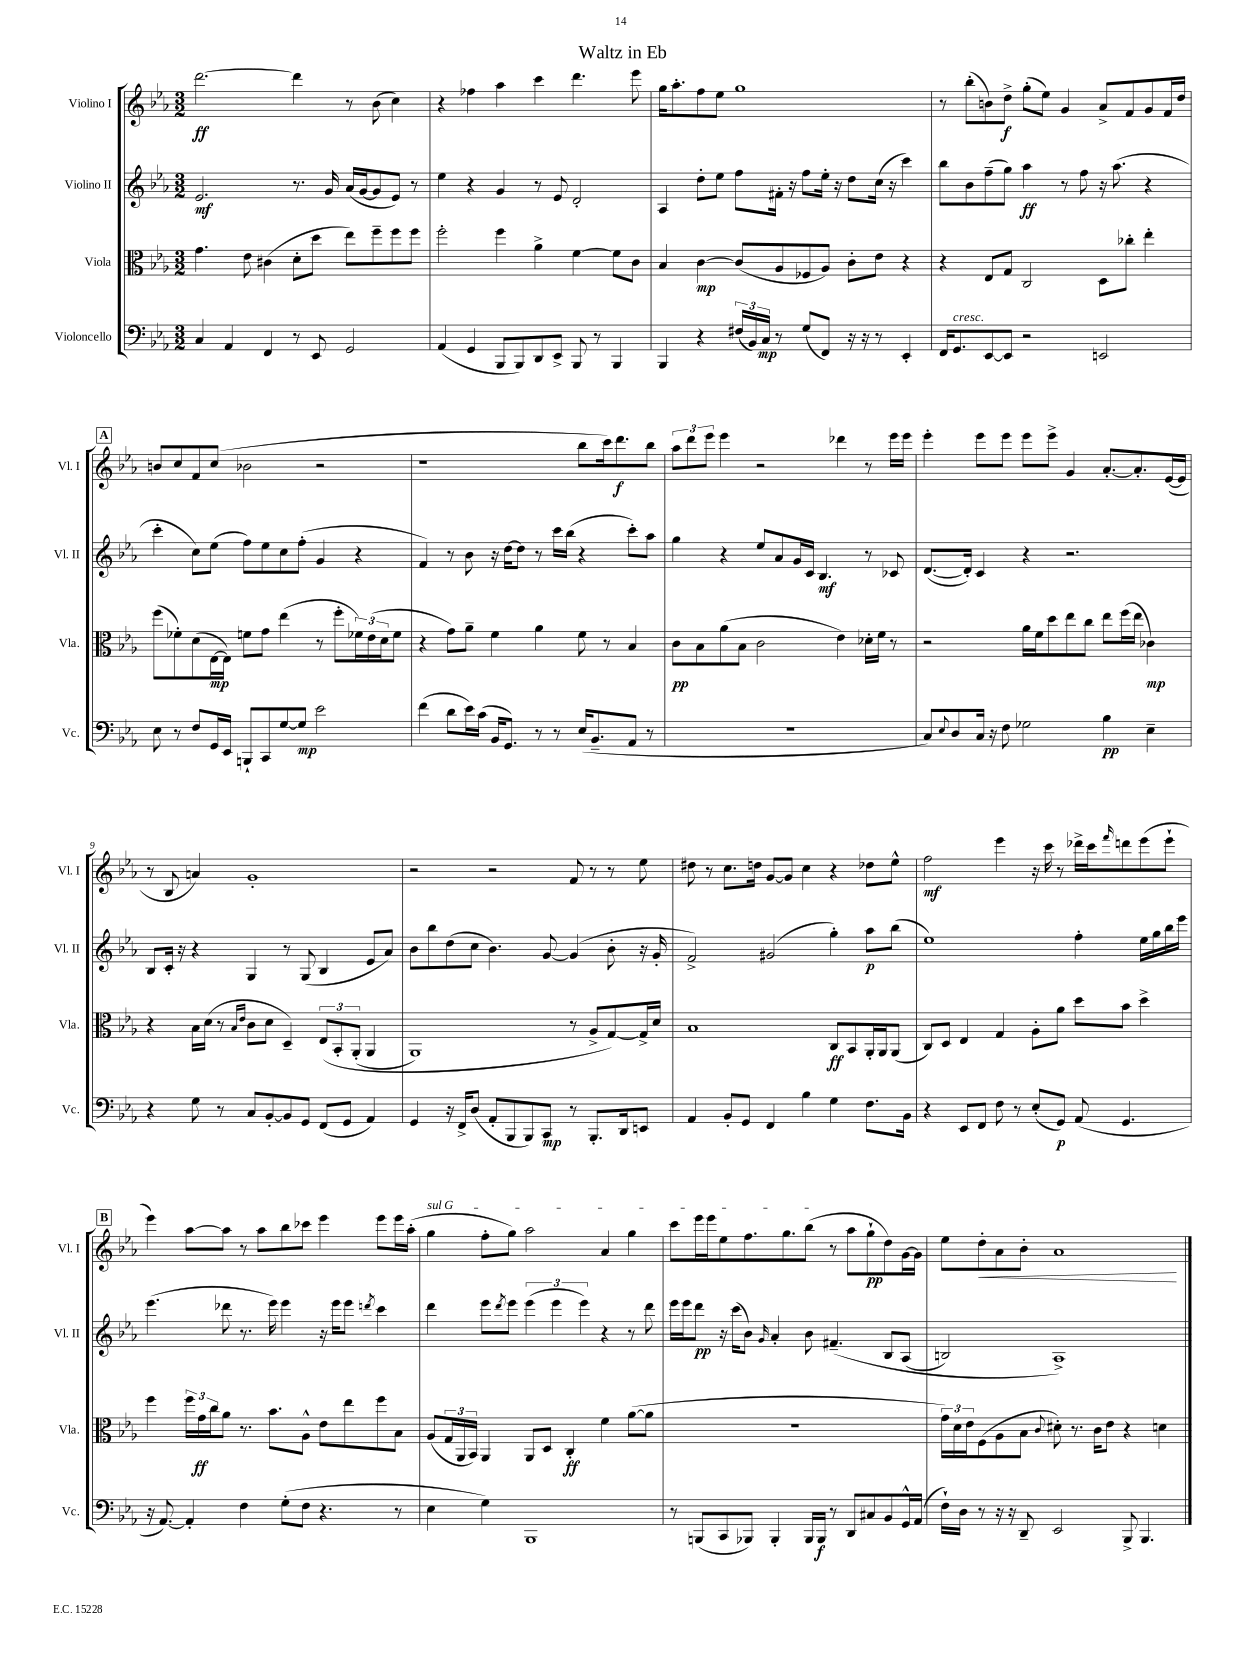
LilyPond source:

\header { title = "Waltz in Eb" }
<<
\new StaffGroup <<
\new Staff = "s0" \with { instrumentName = "Violino I" shortInstrumentName = "Vl. I" } {
    \clef treble \key ees \major \numericTimeSignature \time 3/2
    d'''2.~\ff d'''4 r8 bes'8( c''4) |
    r4 fes''4 aes''4 c'''4 d'''4. ees'''8 |
    g''16 aes''8.-. f''8 ees''8 g''1 |
    r8 bes''8-.( b'8) d''8->\f g''8-.( ees''8) g'4 aes'8-> f'8 g'8 f'16 d''16 |
    \mark \markup { \box "A" } b'8 c''8 f'8 c''8( bes'2 r2 |
    r1 bes''8 c'''16) d'''8.\f bes''8 |
    \tuplet 3/2 { aes''8 d'''8 ees'''8 } ees'''4 r2 des'''4 r8 ees'''16 ees'''16 |
    ees'''4-. ees'''8 ees'''8 ees'''8 ees'''8-> g'4 aes'8.~-. aes'8.-. ees'16~( ees'16 |
    r8 bes8 a'4) g'1-. |
    r2 r2 f'8 r8 r8 ees''8 |
    dis''8 r8 c''8. d''16 g'8~ g'8 c''4 r4 des''8 ees''8-^ |
    f''2\mf ees'''4 r16 c'''16 r8 des'''16-> c'''16 \grace { f'''16 } d'''8 ees'''8( ees'''8-! |
    \mark \markup { \box "B" } ees'''4) aes''8~ aes''8 r8 aes''8 bes''8 ces'''8 ees'''4 ees'''8 ees'''16 aes''16-.( |
    \once \override TextSpanner.bound-details.left.text = \markup { \italic "sul G" } g''4\startTextSpan f''8-. g''8) aes''2 aes'4 g''4 |
    c'''8 ees'''16 ees'''16 ees''8 f''8. g''8. bes''8\stopTextSpan( r8 aes''8 g''8-!\pp d''8) g'16~ g'16 |
    ees''8 d''8-.\< aes'8 bes'8-. aes'1\! \bar "|." |
}
\new Staff = "s1" \with { instrumentName = "Violino II" shortInstrumentName = "Vl. II" } {
    \clef treble \key ees \major \numericTimeSignature \time 3/2
    ees'2.\mf r8. g'16 aes'16( g'16~ g'8 ees'8) r8 |
    ees''4 r4 g'4 r8 ees'8 d'2-. |
    aes4 d''8-. ees''8 f''8 fis'16-. r16 f''8 ees''16-. r16 d''8 c''16( r16 c'''4) |
    bes''8 bes'8 f''8--( g''8) aes''4\ff r8 f''8 r16 aes''8.( r4 |
    \mark \markup { \box "A" } c'''4-. c''8) ees''8( f''8) ees''8 c''8 f''8-.( g'4 r4 |
    f'4) r8 bes'8 r16 d''16~ d''8 r8 c'''16 bes''16( r4 c'''8-.) aes''8 |
    g''4 r4 ees''8 aes'8 g'16 c'16 bes4.\mf r8 ces'8 |
    d'8.~( d'16-.) c'4 r4 r2. |
    bes8 c'16-. r16 r4 g4 r8 g8( bes4 ees'8 aes'8) |
    bes'8 bes''8 d''8( c''8 bes'4.) g'8~ g'4( bes'8-. r16 g'16-. |
    f'2->) gis'2( g''4-.) aes''8\p bes''8( |
    ees''1) f''4-. ees''16 g''16 bes''16 ees'''16 |
    \mark \markup { \box "B" } ees'''4.( des'''8 r8. ees'''16) ees'''4 r16 ees'''16 ees'''8 \acciaccatura { d'''8 } c'''4 |
    d'''4 ees'''8 \acciaccatura { d'''8 } ees'''8 \tuplet 3/2 { ees'''4( ees'''4 ees'''4) } r4 r8 d'''8 |
    ees'''16 ees'''16 d'''8\pp r16 c'''16( bes'8) \grace { g'16 } aes'4-. bes'8 fis'4.--\( bes8 aes8( |
    b2) aes1->\) \bar "|." |
}
\new Staff = "s2" \with { instrumentName = "Viola" shortInstrumentName = "Vla." } {
    \clef alto \key ees \major \numericTimeSignature \time 3/2
    g'4. ees'8 cis'4( d'8-. d''8 ees''8) f''8-- f''8 f''8 |
    f''2-. f''4 aes'4-> f'4~ f'8 c'8 |
    bes4 c'4~\mp c'8( aes8 fes8 aes8) c'8-. ees'8 r4 |
    r4 ees8 g8 c2 d8 ces''8-. ees''4-. |
    \mark \markup { \box "A" } f''8( fes'8-.) d'8( ees16~\mp ees16) f'8 g'8 ees''4( r8 f''8-. \tuplet 3/2 { fes'16) ees'16( d'16 } fes'8 |
    r4 g'8) aes'8-- f'4 aes'4 f'8 r8 bes4 |
    c'8\pp bes8 aes'8( bes8 c'2 ees'4) des'16-. f'16 r8 |
    r2 aes'16 f'16 d''8 ees''8 c''8 ees''8 f''16( ees''16 ces'4\mp) |
    r4 bes16 d'16( r8 \grace { bes16 ees'16 } c'8 d'8 d4--) \tuplet 3/2 { ees8\( bes,8-. aes,8-.( } aes,4 |
    aes,1) r8 aes8-> g8~\) g16-> d'16 |
    bes1 c8\ff bes,8 aes,16-. aes,16 aes,8( |
    c8) d8 ees4 g4 aes8-. aes'8 d''8 bes'8 d''4-> |
    \mark \markup { \box "B" } f''4 \tuplet 3/2 { f''16 g'16\ff c''16 } aes'8 r8. bes'8. aes8-^ ees'8 ees''8 f''8 bes8 |
    aes8( \tuplet 3/2 { g16 aes,16 bes,16) } aes,4 aes,8 d8 c4-.\ff f'4 aes'8~( aes'8 |
    R1. |
    \tuplet 3/2 { g'16) d'16 ees'16 } f8( aes8 bes8 \appoggiatura { c'8 } dis'8-.) r8. c'16 ees'8 r4 d'4 \bar "|." |
}
\new Staff = "s3" \with { instrumentName = "Violoncello" shortInstrumentName = "Vc." } {
    \clef bass \key ees \major \numericTimeSignature \time 3/2
    c4 aes,4 f,4 r8 ees,8 g,2 |
    aes,4( g,4 bes,,8 bes,,8) d,8 ees,8-> bes,,8 r8 bes,,4 |
    bes,,4 r4 \tuplet 3/2 { fis16( bes,16) c16\mp } r8 g8( f,8) r16 r16 r8 ees,4-. |
    f,16 g,8.^\markup { \italic "cresc." } ees,8~ ees,8 r2 e,2 |
    \mark \markup { \box "A" } ees8 r8 f8 g,16 ees,16 b,,8-! c,8 g8~ g8\mp ees'2 |
    f'4( d'8 ees'16) c'16( bes,16 g,8.) r8 r8 ees16( bes,8.-- aes,8 r8 |
    R1. |
    c8) \appoggiatura { ees8 } d8 c16 r16 f8 ges2 bes4\pp ees4-- |
    r4 g8 r8 c8 bes,8~-. bes,8 g,8 f,8( g,8 aes,4) |
    g,4 r16 f,16-> d8( aes,8-. bes,,8 bes,,8) c,8\mp r8 bes,,8.-. d,16 e,8 |
    aes,4 bes,8-. g,8 f,4 bes4 g4 f8. bes,16 |
    r4 ees,8 f,8 f8 r8 ees8-.( g,8\p) aes,8( g,4. |
    \mark \markup { \box "B" } r16 aes,8.~) aes,4-. f4 g8-.( f8 r4. r8 |
    ees4 g4) bes,,1 |
    r8 b,,8( c,8 bes,,8) bes,,4-. bes,,16 bes,,16\f r8 d,8 cis8 bes,8 g,16-^ aes,16( |
    f16-!) d16 r8 r16 r16 d,8-- ees,2 bes,,8-> bes,,4. \bar "|." |
}
>>
>>
